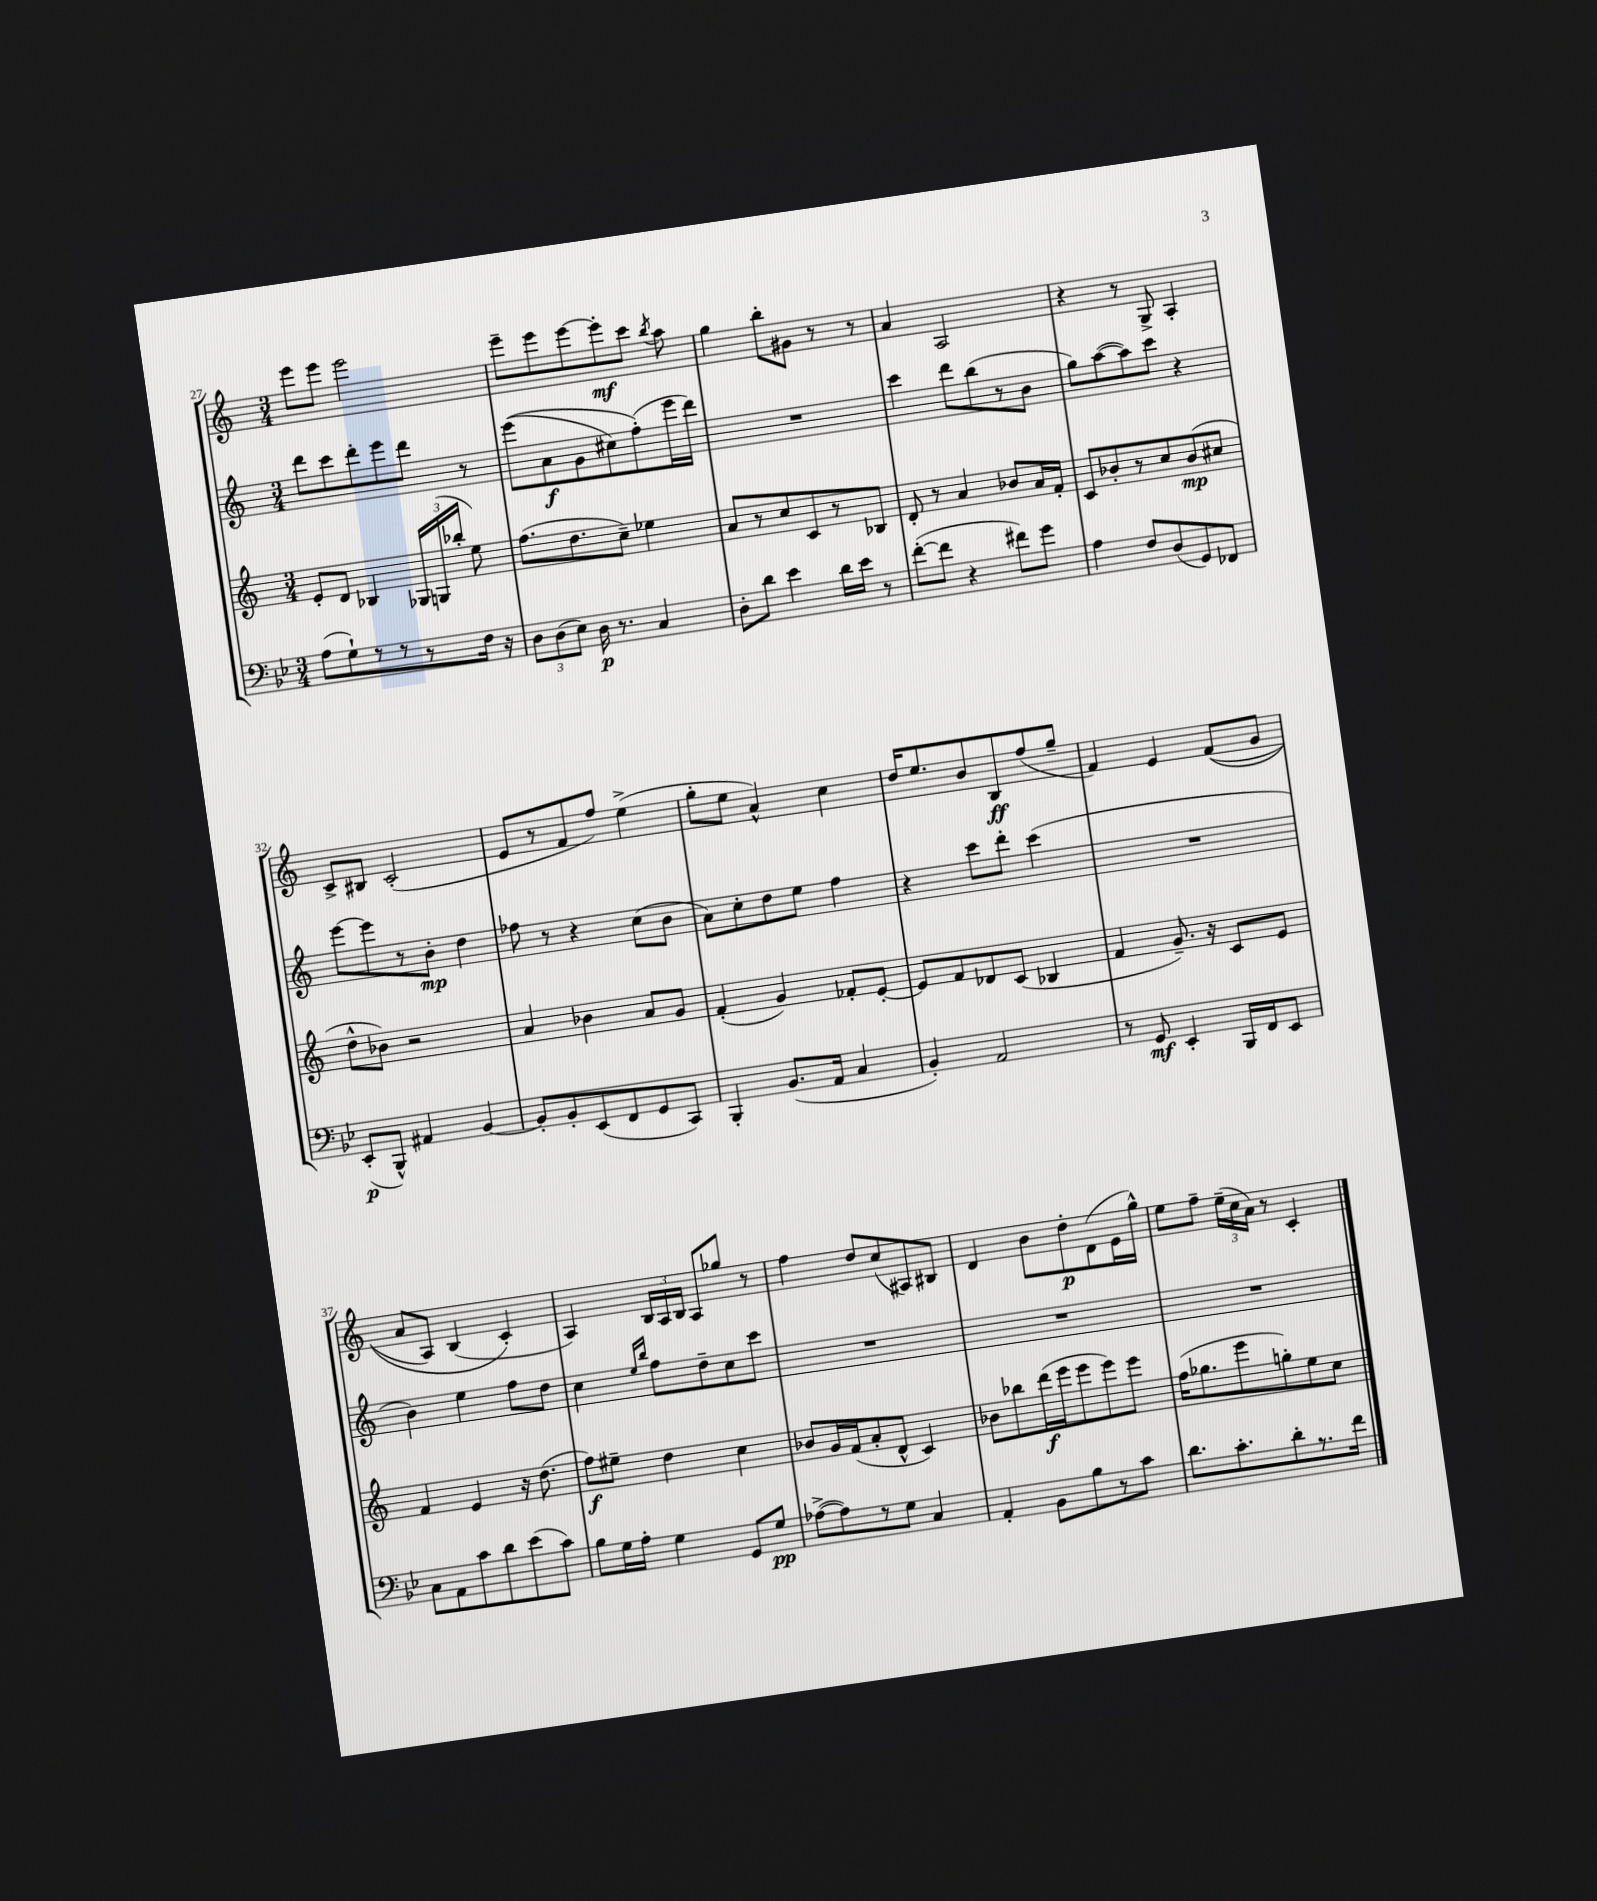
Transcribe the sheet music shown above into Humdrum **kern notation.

**kern	**kern	**kern	**kern
*staff4	*staff3	*staff2	*staff1
*clefF4	*clefG2	*clefG2	*clefG2
*k[b-e-]	*k[]	*k[]	*k[]
*M3/4	*M3/4	*M3/4	*M3/4
(8A\L	8e'/L	8ddd\L	8eee\L
8G`\)	8d/J	8ccc\	8eee\J
8r	4B-/	8ddd'\	2eee\
8r	.	8eee\	.
8r	24G-/LL	8ddd\J	.
.	(24G/	.	.
.	24bb-'/JJ	.	.
16F\Jk	8ee\)	8r	.
16r	.	.	.
=	=	=	=
12D\L	(8.ff\L	&((8eee\L	8eee~\L
(12D\	.	.	.
.	.	8a\	8eee\
12E-\J)	.	.	.
.	8.dd\	.	.
16D\	.	8g\	[8eee\
8.r	.	.	.
.	8cc~\J)	8cc#\)	8eee'\]
4C/	4ee-\	(8ff'\&)	8ccc\J
.	.	.	8qbb/
.	.	16eee\L	8aa\
.	.	16ddd\JJ)	.
=	=	=	=
8D'\L	8a/L	2.r	4gg\
8d\J	8r	.	.
4e-\	8cc/	.	8bb'\L
.	8c/	.	8g#\J
16d\LL	8r	.	8r
16e-\JJ	.	.	.
8r	8B-/J	.	8r
=	=	=	=
([8f'\L	8d'/	4ccc\	4a/
8f\]J	8r	.	.
4r	4a/	8ddd\L	2A/
.	.	(8bb\	.
8f#\L)	8b-/L	8r	.
8g\J	16a/L	8b\J	.
.	16f'/JJ	.	.
=	=	=	=
4A\	8c/L	8gg\L)	4r
.	8b-'/	([8aa\	.
8F/L	8r	8aa\])	8r
(8D/	8cc/	8ccc\J	8G^/
8GG/)	(8b-/	4r	4A'/
8FF-/J	8cc#/J	.	.
=	=	=	=
(8EE-'/L	8dd^^\L	[8eee\L	8c^/L
8BBB-^^/J)	8b-\J)	8eee\]	8B#/J
4AA#/	2r	8r	(2c'/
.	.	8b'\J	.
[4BB-/	.	4dd\	.
=	=	=	=
8BB-'/]L	4a/	8ff-\	8e/L
8BB-'/	.	8r	8r
(8EE-/	4b-\	4r	8f/
8FF/	.	.	8ff/J)
8GG/	8a/L	(8cc\L	(4ee^\
8CC/J)	8g/J	8b\J	.
=	=	=	=
4BBB-'/	(4f'/	8a\L)	8gg'\L
.	.	8cc'\	8ee\J
(8.BB-/L	4g/)	8dd\	4a^^/)
.	.	8ee\J	.
16AA/Jk	.	.	.
4C/	8f-'/L	4ff\	4cc\
.	[8e'/J	.	.
=	=	=	=
4BB-'/)	8e/]L	4r	16dd/LK
.	.	.	8.ee/
.	8f/	.	.
2AA/	8d-/	8ccc\L	8b/
.	(8c/J	8ddd'\J	8B/
.	4B-/	(4ccc\	(8ff/
.	.	.	8gg~/J
=	=	=	=
8r	4f/	2.r	4f/)
8GG/	.	.	.
4EE-'/	8.g~/)	.	4e/
.	16r	.	.
16BBB-/LL	8c/L	.	&((8f/L
16FF/J	.	.	.
8EE-/J	8e/J	.	8g/J
=	=	=	=
8C\L	4f/	4b\)	8a/L
8AA\	.	.	8A/J)
8c\	4e/	4ee\	(4B/
8d\	.	.	.
(8e-\	16r	8ff\L	4c'/&)
.	(8.dd\	.	.
8c\J)	.	8dd\J	.
=	=	=	=
8B-\L	8ff\L)	4cc\	4A/)
16G\L	8ee#~\J	.	.
16A'\JJ	.	.	.
.	.	16qqee/LL	.
.	.	16qqbb/JJ	.
4G\	4dd\	8ff\L	24B/LL
.	.	.	24A/
.	.	.	24B/JJ
.	.	8dd~\	8A/L
8GG/L	4cc\	8cc\	8gg-/J
8G/J	.	8ccc\J	8r
=	=	=	=
([8A-^\L	8b-/L	2.r	4ff\
8A-\])	16g/L	.	.
.	(16f/J	.	.
8r	8a'/	.	8dd/L
8G\J	8d^^/J	.	(8cc/
4C/	4c/)	.	8A#/)
.	.	.	8B#/J
=	=	=	=
4AA'/	8b-\L	2.r	4d/
.	8bb-\	.	.
8BB-\L	(16ddd\L	.	8b\L
.	16eee\J	.	.
8B-\	8eee\	.	8dd'\
8r	8eee\)	.	(8d\
8c\J	8eee\J	.	16e\L
.	.	.	16gg^^\JJ)
=	=	=	=
8.d\L	(16ff\LK	2.r	8ee\L
.	8.gg-\	.	.
.	.	.	8ff~\J
8.c'\	.	.	.
.	8eee\	.	(24ee~\LL
.	.	.	24cc\
.	.	.	24a\JJ)
8d'\	8gg'\)	.	8r
8.r	8ee\	.	4c'/
.	8cc\J	.	.
16f\Jk	.	.	.
==	==	==	==
*-	*-	*-	*-
